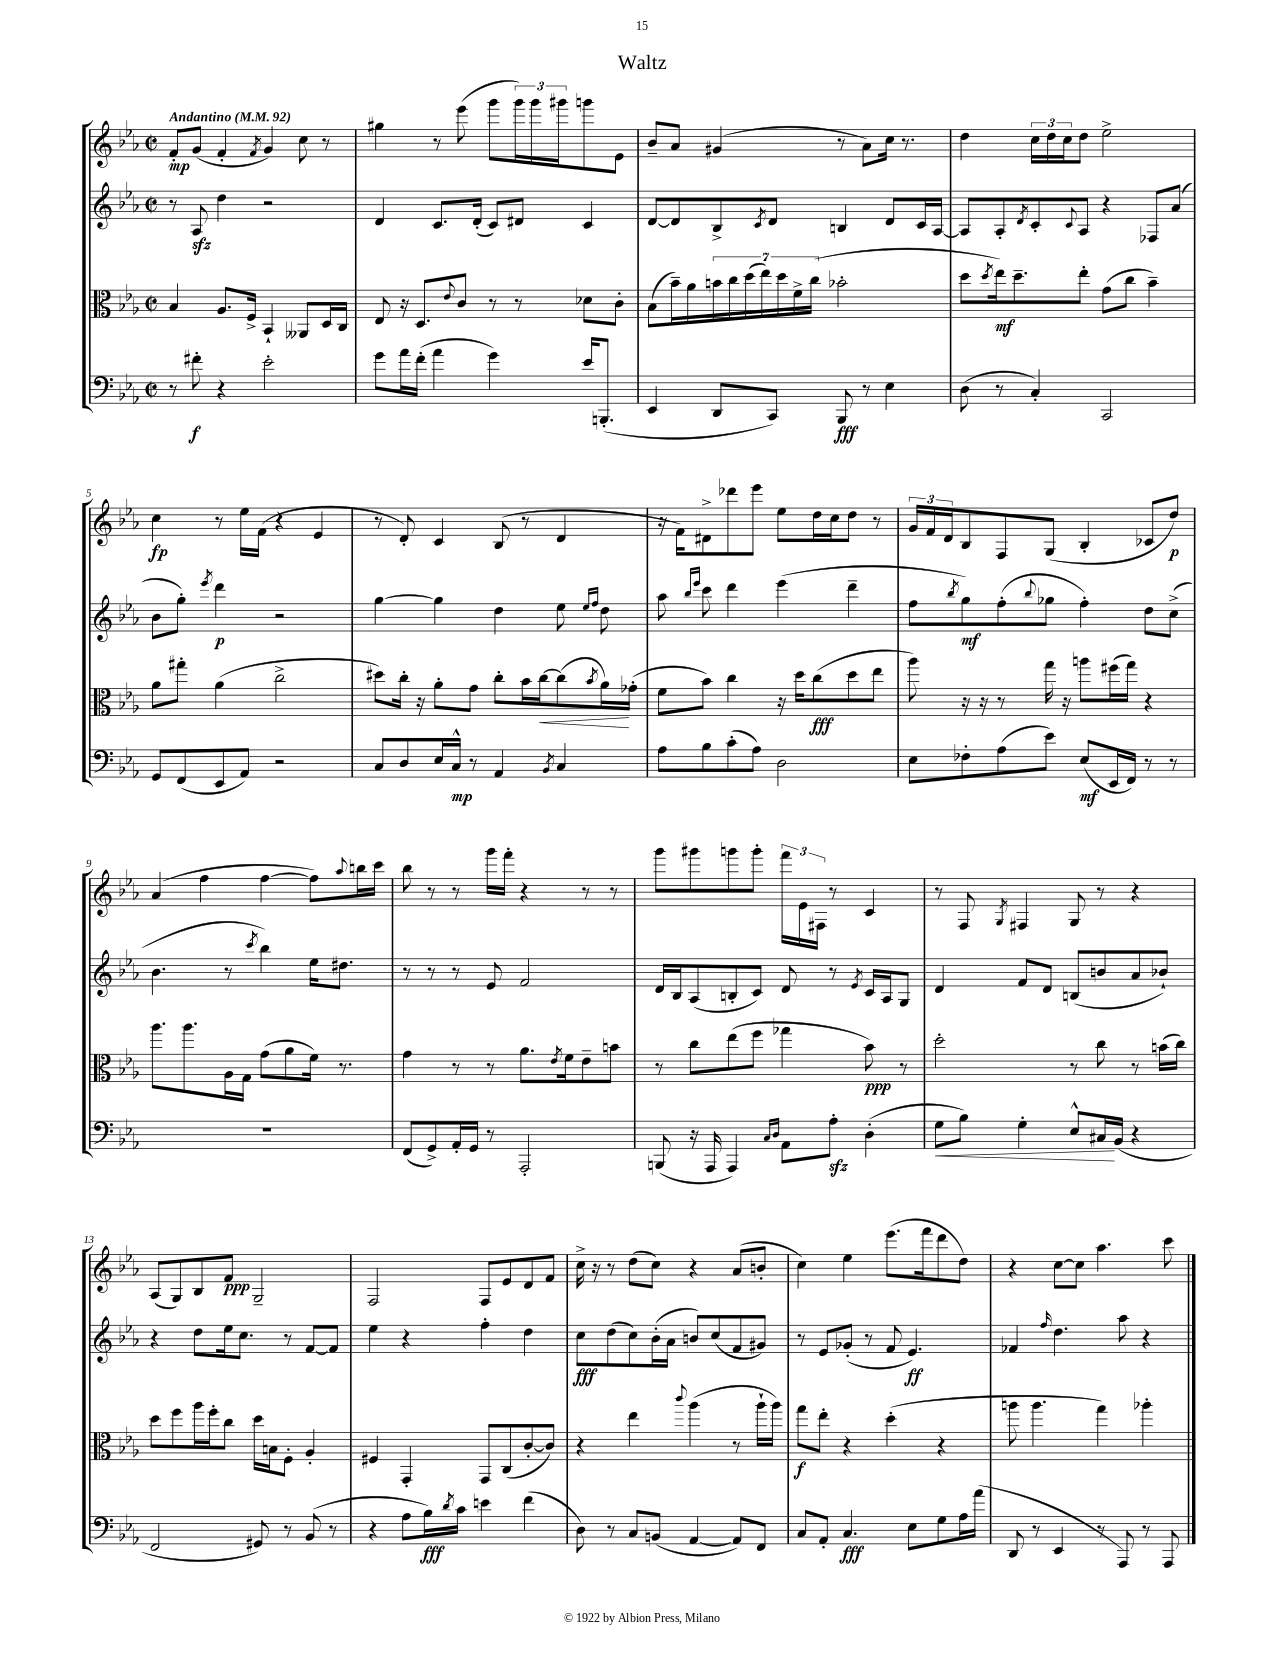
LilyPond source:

\header { title = "Waltz" }
<<
\new StaffGroup <<
\new Staff = "s0" {
    \clef treble \key ees \major \defaultTimeSignature \time 2/2 \tempo "Andantino" 4 = 92
    f'8-.\mp g'8( f'4-. \acciaccatura { f'8 } g'4) c''8 r8 |
    gis''4 r8 ees'''8( g'''8 \tuplet 3/2 { g'''16) g'''16 gis'''16 } g'''8 ees'8 |
    bes'8-- aes'8 gis'4( r8 aes'8) c''16 r8. |
    d''4 \tuplet 3/2 { c''16 d''16 c''16 } d''8 ees''2-> |
    c''4\fp r8 ees''16 f'16( r4 ees'4 |
    r8 d'8-.) c'4 bes8( r8 d'4 |
    r16 f'16) dis'8-> des'''8 ees'''8 ees''8 d''16 c''16 d''8 r8 |
    \tuplet 3/2 { g'16 f'16 d'16 } bes8 f8 g8( bes4-. ces'8 d''8\p) |
    aes'4( f''4 f''4~ f''8) \appoggiatura { aes''8 } b''16 c'''16 |
    bes''8 r8 r8 g'''16 f'''16-. r4 r8 r8 |
    g'''8 gis'''8 g'''8 g'''8-. \tuplet 3/2 { f'''16 ees'16 fis16 } r8 c'4 |
    r8 f8 \acciaccatura { g8 } fis4 g8 r8 r4 |
    aes8( g8) bes8 f'8\ppp g2-- |
    f2 f8 ees'8 d'8 f'8 |
    c''16-> r16 r8 d''8( c''8) r4 aes'8( b'8-. |
    c''4) ees''4 ees'''8.( f'''16 d'''8 d''8) |
    r4 c''8~ c''8 aes''4. c'''8 \bar "|." |
}
\new Staff = "s1" {
    \clef treble \key ees \major \defaultTimeSignature \time 2/2
    r8 aes8\sfz d''4 r2 |
    d'4 c'8. d'16-.( c'8) dis'8 c'4 |
    d'8~ d'8 bes8-> \acciaccatura { c'8 } d'8 b4 d'8 c'16 aes16~ |
    aes8 aes8-. \acciaccatura { d'8 } c'8-. \appoggiatura { c'8 } aes8 r4 fes8 aes'8( |
    bes'8 g''8-.) \acciaccatura { ees'''8 } d'''4\p r2 |
    g''4~ g''4 d''4 ees''8 \grace { ees''16 f''16 } d''8 |
    aes''8 \grace { bes''16 ees'''16 } c'''8 d'''4 ees'''4( d'''4-- |
    f''8 \acciaccatura { bes''8 } g''8\mf) f''8-.( \appoggiatura { bes''8 } ges''8 f''4-.) d''8 c''8->( |
    bes'4. r8 \acciaccatura { c'''8 } bes''4) ees''16 dis''8. |
    r8 r8 r8 ees'8 f'2 |
    d'16 bes16 aes8( b8-. c'8) d'8 r8 \acciaccatura { ees'8 } c'16 aes16 g8 |
    d'4 f'8 d'8 b8( b'8 aes'8 bes'8-!) |
    r4 d''8 ees''16 c''8. r8 f'8~ f'8 |
    ees''4 r4 f''4-. d''4 |
    c''8\fff d''8( c''8) bes'16-.( aes'16 b'8) c''8( f'8 gis'8) |
    r8 ees'8 ges'8-.( r8 f'8 ees'4.\ff) |
    fes'4 \grace { f''16 } d''4. aes''8 r4 \bar "|." |
}
\new Staff = "s2" {
    \clef alto \key ees \major \defaultTimeSignature \time 2/2
    bes4 aes8. f16-> bes,4-! aeses,8 d16 c16 |
    ees8 r16 d8. \appoggiatura { ees'8 } c'8 r8 r8 des'8 c'8-. |
    bes8( bes'16--) aes'16 \tuplet 7/4 { b'16 c''16 d''16( ees''16) d''16 f'16-> c''16( } bes'2-. |
    d''8 \acciaccatura { d''8 } ees''16\mf) d''8.-- ees''8-. g'8( c''8 bes'4--) |
    aes'8 gis''8-. aes'4( c''2-> |
    dis''8) c''16-. r16 aes'8-. g'8 c''8-. bes'16 c''16~\< c''8( \acciaccatura { bes'8 } aes'16\!) ges'16-.( |
    f'8 bes'8) c''4 r16 d''16 c''8\fff( d''8 ees''8 |
    aes''8) r16 r16 r8 g''16 r16 a''8 fis''16( g''16) r4 |
    aes''8. aes''8. aes16 g16 g'8( aes'8 f'16) r8. |
    g'4 r8 r8 aes'8. \acciaccatura { ees'8 } f'16 ees'8-- b'8 |
    r8 c''8 ees''8( f''8 ges''4 bes'8\ppp) r8 |
    d''2-. r8 c''8 r8 b'16( c''16) |
    d''8 f''8 aes''16 f''16-. c''8 d''16 b16 f8-. aes4-. |
    fis4 g,4-. g,8 c8( c'8~-. c'8) |
    r4 ees''4 \appoggiatura { c'''8 } aes''4( r8 aes''16-! aes''16) |
    g''8\f ees''8-. r4 d''4-.( r4 |
    a''8 a''4. g''4) aes''4-. \bar "|." |
}
\new Staff = "s3" {
    \clef bass \key ees \major \defaultTimeSignature \time 2/2
    r8 fis'8-.\f r4 ees'2-. |
    g'8 aes'16 f'16-.( aes'4 g'4) ees'16 b,,8.-.( |
    ees,4 d,8 c,8) bes,,8\fff r8 ees4 |
    d8( r8 c4-.) c,2 |
    g,8 f,8( ees,8 aes,8) r2 |
    c8 d8 ees16 c16-^\mp r8 aes,4 \acciaccatura { bes,8 } c4 |
    aes8 bes8 c'8-.( aes8) d2 |
    ees8 fes8-. aes8( ees'8) ees8\mf( ees,16 f,16) r8 r8 |
    R1 |
    f,8( g,8->) aes,16-. g,16 r8 aes,,2-. |
    b,,8( r16 aes,,16 aes,,4) \grace { c16 d16 } aes,8 aes8-.\sfz d4-.( |
    g8\< bes8) g4-. ees8-^ cis16\! bes,16( r4 |
    f,2 gis,8) r8 bes,8( r8 |
    r4 aes8 bes16\fff) \acciaccatura { d'8 } c'16 e'4 f'4( |
    d8) r8 c8 b,8( aes,4~ aes,8) f,8 |
    c8 aes,8-. c4.\fff ees8 g8 aes16 aes'16( |
    d,8 r8 ees,4 r8 aes,,8) r8 aes,,8 \bar "|." |
}
>>
>>
